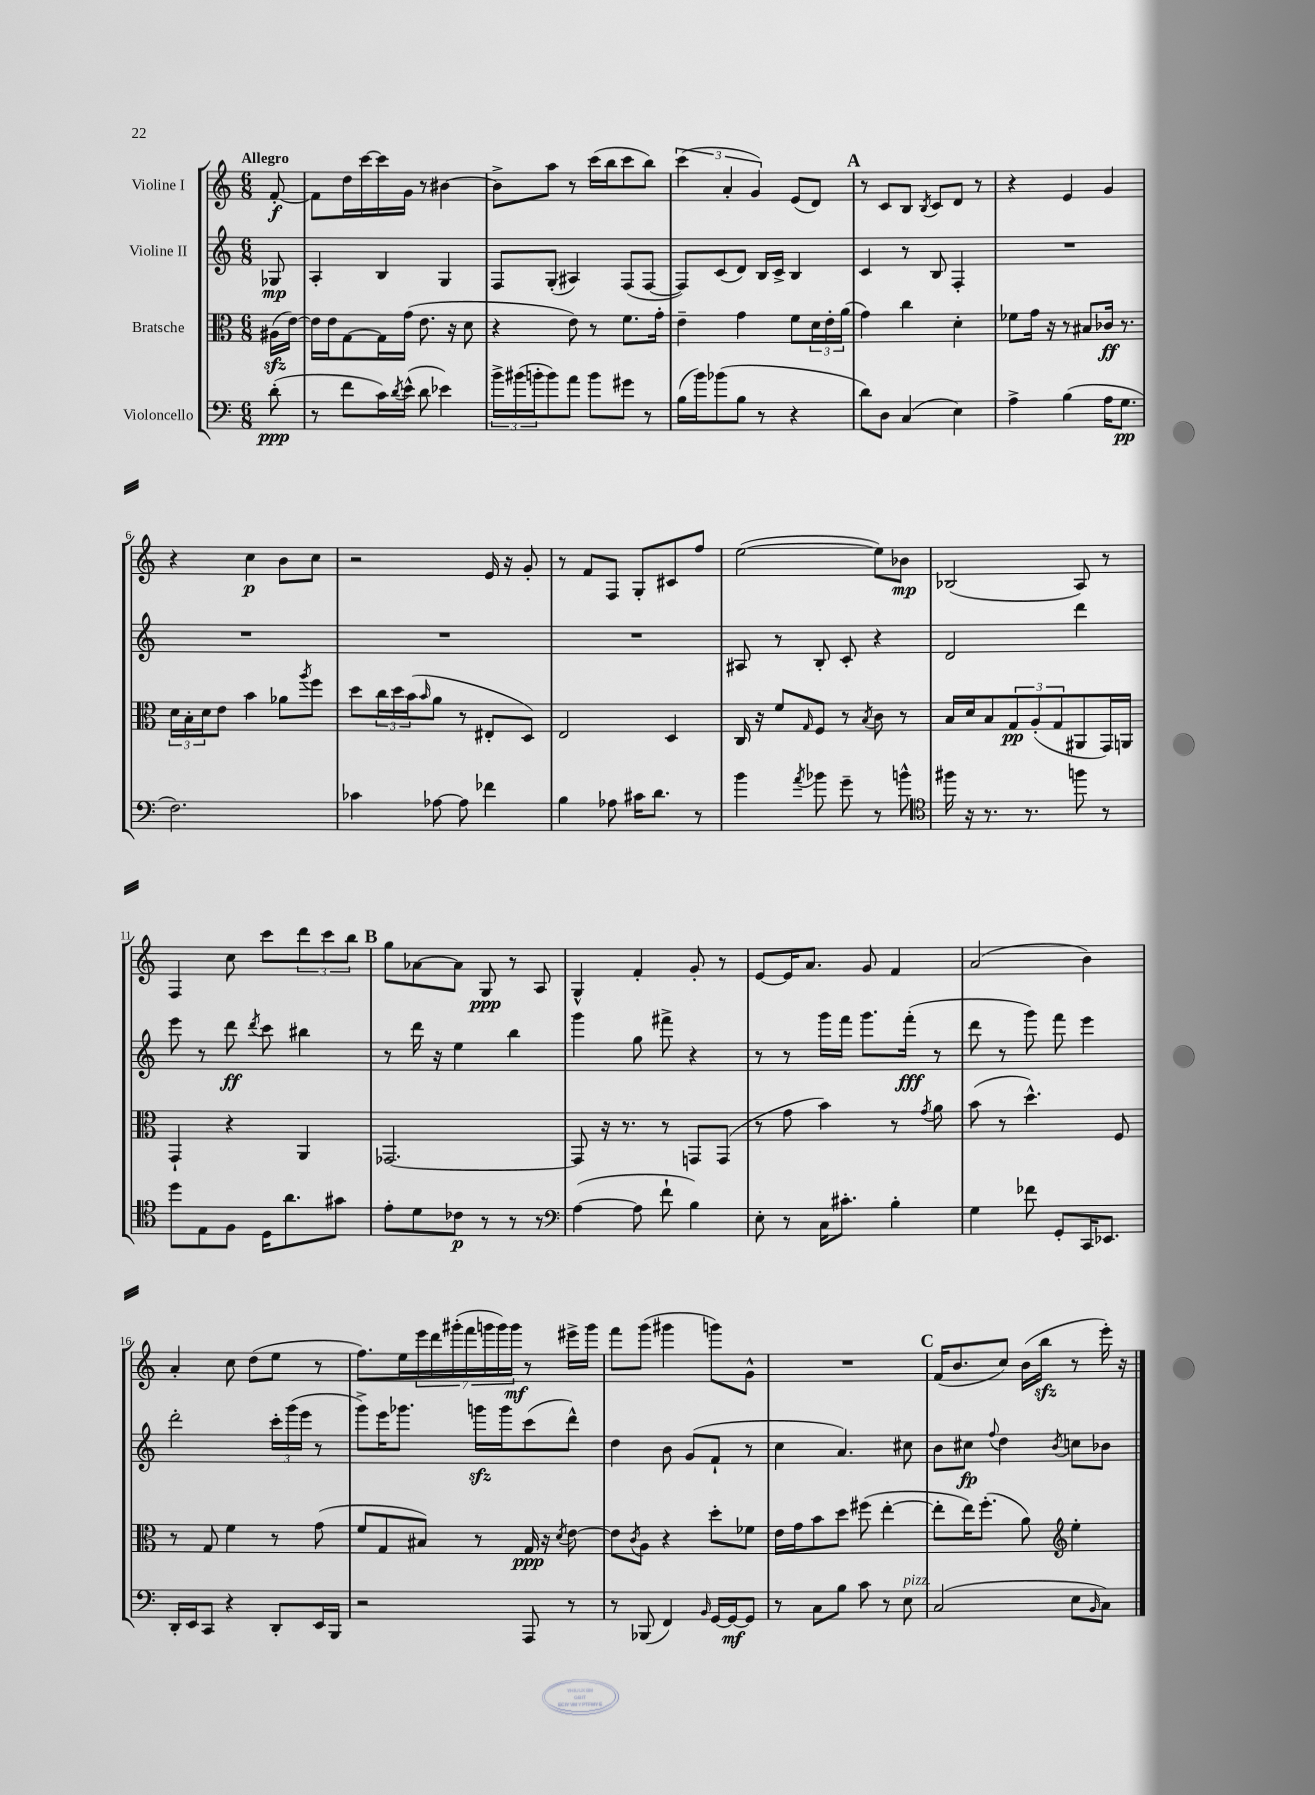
<<
\new StaffGroup <<
\new Staff = "s0" \with { instrumentName = "Violine I" } {
    \clef treble \key c \major \numericTimeSignature \time 6/8 \partial 8 \tempo "Allegro"
    f'8~-.\f |
    f'8 d''16 c'''16~ c'''16 g'16 r8 bis'4~ |
    bis'8-> a''8 r8 c'''16( b''16 c'''8 b''8) |
    \tuplet 3/2 { c'''4( a'4-. g'4) } e'8( d'8) |
    \mark \markup { \bold "A" } r8 c'8 b8 \acciaccatura { b8 } c'8 d'8 r8 |
    r4 e'4 g'4 |
    r4 c''4\p b'8 c''8 |
    r2 e'16 r16 g'8-. |
    r8 f'8 f8 g8-. cis'8 f''8 |
    e''2~( e''8) bes'8\mp |
    bes2( a8) r8 |
    f4 c''8 c'''8 \tuplet 3/2 { d'''8 c'''8 b''8 } |
    \mark \markup { \bold "B" } g''8 aes'8~ aes'8 g8\ppp r8 a8 |
    g4-^ f'4-. g'8-. r8 |
    e'8~ e'16 a'8. g'8 f'4 |
    a'2( b'4) |
    a'4-. c''8 d''8( e''8 r8 |
    f''8.) e''16 \tuplet 7/4 { e'''16 d'''16 gis'''16-.( f'''16 g'''16 g'''16) g'''16\mf } r8 eis'''16-> g'''16 |
    f'''8 g'''8( gis'''4 g'''8) g'8-^ |
    R2. |
    \mark \markup { \bold "C" } f'16( b'8. c''8) b'16( b''16\sfz r8 e'''16-.) r16 \bar "|." |
}
\new Staff = "s1" \with { instrumentName = "Violine II" } {
    \clef treble \key c \major \numericTimeSignature \time 6/8 \partial 8
    ges8\mp |
    a4-. b4 g4 |
    f8 g8-.( ais4) f8( f8~ |
    f8) c'8( d'8) b16 c'16-> b4 |
    \mark \markup { \bold "A" } c'4 r8 b8 f4-. |
    R2. |
    R2. |
    R2. |
    R2. |
    ais8 r8 b8-. c'8-. r4 |
    d'2 d'''4 |
    e'''8 r8 d'''8\ff \acciaccatura { d'''8 } c'''8 bis''4 |
    \mark \markup { \bold "B" } r8 d'''16 r16 e''4 b''4 |
    g'''4 g''8 fis'''8-> r4 |
    r8 r8 g'''16 f'''16 g'''8. f'''16-.\fff( r8 |
    d'''8 r8 g'''8) f'''8 e'''4 |
    d'''2-. \tuplet 3/2 { c'''16-. g'''16( e'''16 } r8 |
    g'''8->) e'''16 ges'''8. g'''16\sfz g'''16 c'''8( d'''8-^) |
    d''4 b'8 g'8( f'8-! r8 |
    c''4 a'4.) cis''8 |
    \mark \markup { \bold "C" } b'8 cis''8\fp \appoggiatura { f''8 } d''4 \acciaccatura { b'8 } c''8 bes'8 \bar "|." |
}
\new Staff = "s2" \with { instrumentName = "Bratsche" } {
    \clef alto \key c \major \numericTimeSignature \time 6/8 \partial 8
    ais16\sfz( e'16~) |
    e'16 e'16 g8~ g16 g'16( e'8. r16 d'8 |
    r4 e'8) r8 f'8. g'16-. |
    e'4-- g'4 f'8 \tuplet 3/2 { d'16 e'16-. a'16( } |
    \mark \markup { \bold "A" } g'4) c''4 d'4-. |
    fes'8 g'16 r16 r8 bis8 ces'16\ff r8. |
    \tuplet 3/2 { d'16 b16-. d'16 } e'8 b'4 aes'8 \acciaccatura { a''8 } f''8 |
    d''8 \tuplet 3/2 { c''16 d''16 b'16( } \grace { b'16 } a'8 r8 eis8-. d8) |
    e2 d4 |
    c16 r16 f'8 \grace { g16 } f8 r8 \acciaccatura { b8 } c'8 r8 |
    b16 d'16 b8 \tuplet 3/2 { g8\pp a8-.( g8 } ais,8 g,16) a,16 |
    g,4-! r4 a,4 |
    \mark \markup { \bold "B" } ges,2.~ |
    ges,8 r16 r8. r8 g,8 g,8( |
    r8 g'8 b'4) r8 \acciaccatura { g'8 } a'8 |
    b'8( r8 d''4.-^) f8 |
    r8 g8 f'4 r8 g'8( |
    f'8 g8 bis8) r8 g16\ppp r16 \acciaccatura { d'8 } e'8~ |
    e'8 \acciaccatura { c'8 } a8 r4 d''8-. fes'8 |
    e'16 g'16 b'8 d''8 fis''8( e''4~-. |
    \mark \markup { \bold "C" } e''8-. e''16) f''8.-.( a'8) \clef treble e''4-. \bar "|." |
}
\new Staff = "s3" \with { instrumentName = "Violoncello" } {
    \clef bass \key c \major \numericTimeSignature \time 6/8 \partial 8
    d'8-.\ppp( |
    r8 f'8 c'16) \acciaccatura { d'8 } e'16-^( d'8 ees'4) |
    \tuplet 3/2 { b'16-> bis'16( b'16-. } b'8) a'8 b'8 gis'8 r8 |
    b16( b'16) bes'8( b8 r8 r4 |
    \mark \markup { \bold "A" } d'8) d8 c4( e4) |
    a4-> b4( a16 g8.\pp |
    f2.) |
    ces'4 aes8~ aes8 fes'4 |
    b4 aes8 cis'16 d'8. r8 |
    b'4 \acciaccatura { a'8 } bes'8 g'8-- r8 b'8-^ |
    \clef tenor fis''16 r16 r8. r8. f''8 r8 |
    d''8 e8 f8 d16 a'8. gis'8 |
    \mark \markup { \bold "B" } e'8-. d'8 ces'8\p r8 r8 r8 |
    \clef bass a4~( a8 f'8-! b4) |
    e8-. r8 c16 cis'8.-. b4-. |
    g4 fes'8 g,8-. c,16 ees,8. |
    d,16-. e,16 c,8 r4 d,8-. e,16 b,,16 |
    r2 a,,8 r8 |
    r8 bes,,8( f,4) \grace { b,16 } g,16~ g,16~\mf g,8 |
    r8 c8 b8 c'8 r8 e8^\markup { \italic "pizz." } |
    \mark \markup { \bold "C" } c2( e8 \grace { b,16 } c8) \bar "|." |
}
>>
>>
